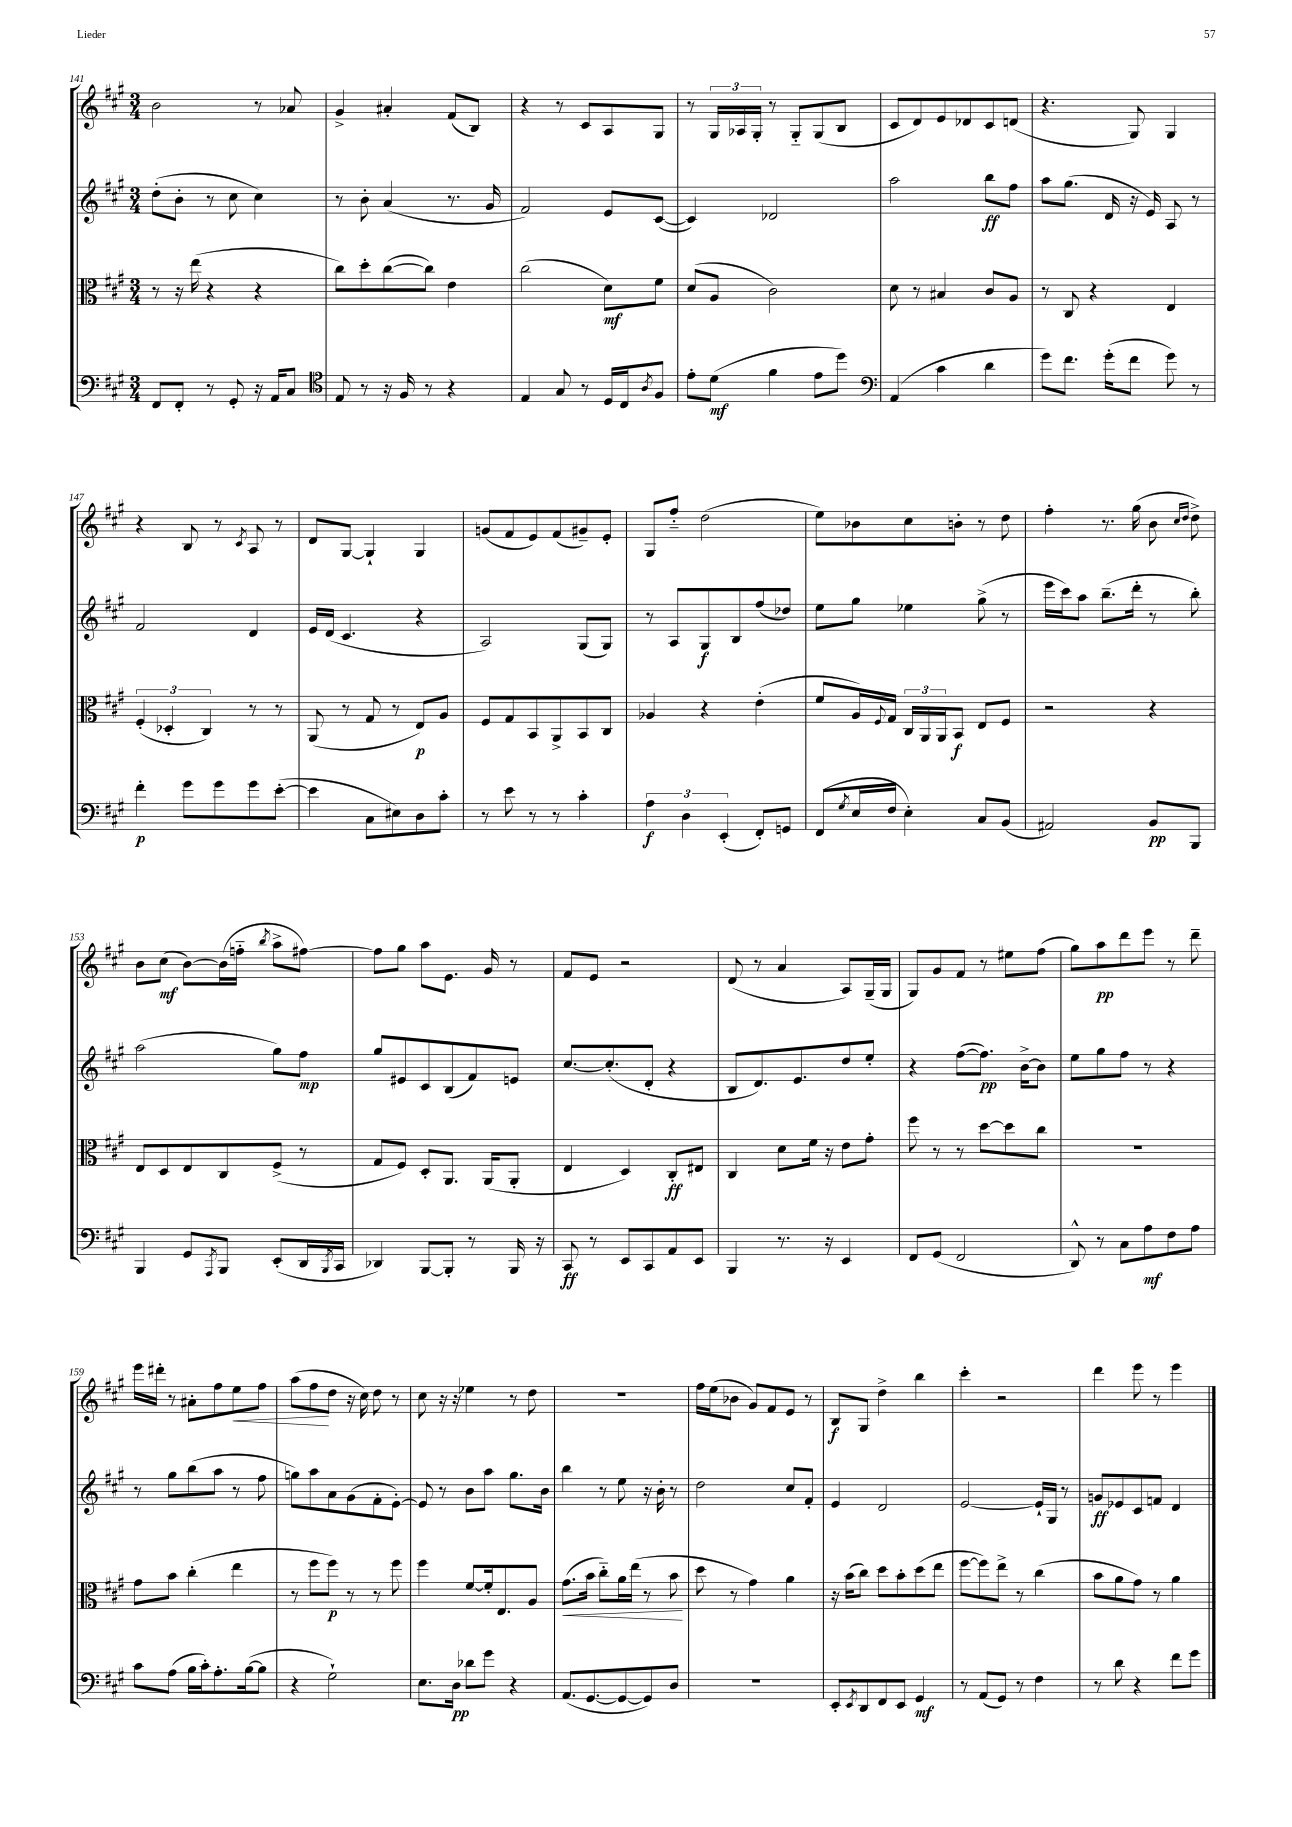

**kern	**kern	**kern	**kern
*staff4	*staff3	*staff2	*staff1
*clefF4	*clefC3	*clefG2	*clefG2
*k[f#c#g#]	*k[f#c#g#]	*k[f#c#g#]	*k[f#c#g#]
*M3/4	*M3/4	*M3/4	*M3/4
8FF#	8r	(8dd'	2b
8FF#'	16r	8b'	.
.	(16ee	.	.
8r	4r	8r	.
8GG#'	.	8cc#	.
16r	4r	4cc#)	8r
16AA	.	.	.
8C#	.	.	8a-
=	=	=	=
*clefC4	*	*	*
8E	8cc#)	8r	4g#^
8r	8dd'	8b'	.
16r	([8cc#	(4a	4a#'
16F#	.	.	.
8r	8cc#])	.	.
4r	4e	8.r	(8f#
.	.	.	8B)
.	.	16g#	.
=	=	=	=
4E	(2cc#	2f#)	4r
8G#	.	.	8r
8r	.	.	8c#
16D	8d)	8e	8A
16C#	.	.	.
8qA	.	.	.
8F#	8f#	([8c#	8G#
=	=	=	=
8e'	(8d	4c#])	8r
(8d	8A	.	24G#
.	.	.	24A-
.	.	.	24G#'
4f#	2c#)	2d-	8r
.	.	.	8G#'~
8e	.	.	(8G#
8dd)	.	.	8B
=	=	=	=
*clefF4	*	*	*
(4AA	8d	2aa	8c#
.	8r	.	8d)
4c#	4B#	.	8e
.	.	.	8d-
4d	8c#	8bb	8c#
.	8A	8ff#	(8d
=	=	=	=
8g#)	8r	8aa	4.r
8.f#	8C#	(8.gg#	.
.	4r	.	.
(16g#'	.	16d	.
8f#	.	16r	8G#)
.	.	16e)	.
8g#)	4E	8A	4G#
8r	.	8r	.
=	=	=	=
4f#'	(6F#'	2f#	4r
.	6D-'	.	.
8g#	.	.	8B
.	6C#)	.	.
8g#	.	.	8r
.	.	.	8qc#
8g#	8r	4d	8A
([8e'	8r	.	8r
=	=	=	=
4e]	(8AA	16e	8d
.	.	(16d	.
.	8r	4.c#	[8G#
8C#	8G#	.	4G#`]
8E#)	8r	.	.
8D	8E)	4r	4G#
8c#'	8A	.	.
=	=	=	=
8r	8F#	2A)	(8g
8e	8G#	.	8f#
8r	8BB	.	8e)
8r	8AA^	.	(8f#
4c#'	8BB	(8G#	8g#~)
.	8C#	8G#)	8e'
=	=	=	=
6A	4A-	8r	8G#
.	.	8A	8ff#'~
6D	.	.	.
.	4r	8G#	(2dd
(6EE'	.	.	.
.	.	8B	.
8FF#')	(4e'	(8ff#	.
8GG	.	8dd-)	.
=	=	=	=
(8FF#	8f#	8ee	8ee)
8qG#	.	.	.
16E	16A)	8gg#	8b-
.	8qqF#	.	.
16F#	16G#	.	.
4E')	24C#	4ee-	8cc#
.	24AA	.	.
.	24AA	.	.
.	8BB	.	8b'
8C#	8E	(8gg#^	8r
(8BB	8F#	8r	8dd
=	=	=	=
2AA#)	2r	16eee	4ff#'
.	.	16ccc#)	.
.	.	8aa	.
.	.	(8.bb~	8.r
.	.	16ddd'	(16gg#
8BB	4r	8r	8b
.	.	.	16qqcc#
.	.	.	16qqdd
8BBB	.	8bb')	8dd^)
=	=	=	=
4BBB	8E	(2aa	8b
.	8D	.	(8cc#
8GG#	8E	.	[8b)
8qAAA	.	.	.
8BBB	8C#	.	(16b]
.	.	.	16ff'~
.	.	.	8qbb
(8EE'	(8F#^	8gg#)	8aa^
16DD	8r	8ff#	[8ff#)
8qBBB	.	.	.
16CC#	.	.	.
=	=	=	=
4DD-)	8G#	8gg#	8ff#]
.	8F#)	8e#	8gg#
[8BBB	8D'	8c#	8aa
8BBB']	8.AA	(8B	8.e
8r	.	8f#)	.
.	(16AA	.	16g#
16BBB	8AA'	8e	8r
16r	.	.	.
=	=	=	=
8CC#	4E	[8.cc#	8f#
8r	.	.	8e
.	.	(8.cc#']	.
8EE	4D)	.	2r
8CC#	.	8d'	.
8AA	8C#'	4r	.
8EE	8E#	.	.
=	=	=	=
4BBB	4C#	8B	(8d
.	.	8.d)	8r
8.r	8d	.	4a
.	.	8.e	.
.	16f#	.	.
16r	16r	.	.
4EE	8e	8dd	8A)
.	8g#'	8ee'	(16G#~
.	.	.	16G#
=	=	=	=
8FF#	8ff#	4r	8G#)
(8GG#	8r	.	8g#
2FF#	8r	([8ff#	8f#
.	[8dd	8.ff#])	8r
.	8dd]	.	8ee#
.	.	[16b^	.
.	8cc#	8b]	(8ff#
=	=	=	=
8DD^^)	2.r	8ee	8gg#)
8r	.	8gg#	8aa
8C#	.	8ff#	8ddd
8A	.	8r	8eee
8F#	.	4r	8r
8A	.	.	8ddd~
=	=	=	=
8c#	8g#	8r	16eee
.	.	.	16ddd#'
(8A	8b	8gg#	8r
16B	(4cc#'	(8bb	8a#'
16c#')	.	.	.
8.A'	.	8aa	8ff#
.	4ee	8r	8ee
([16B	.	.	.
8B]	.	8ff#	8ff#
=	=	=	=
4r	8r	8gg)	(8aa
.	8ff#	8aa	8ff#
2G#`)	8ff#)	8a	8dd
.	8r	(8g#	16r
.	.	.	16cc#)
.	8r	8f#'	8dd
.	8ff#	[8e')	8r
=	=	=	=
8.E	4ff#	8e]	8cc#
.	.	8r	16r
16D	.	.	16r
8d-	[8f#	8b	4ee-
8g#	16f#']	8aa	.
.	8.E	.	.
4r	.	8.gg#	8r
.	8A	.	8dd
.	.	16b	.
=	=	=	=
(8.AA	(8.g#	4bb	2.r
[8.GG#	16b	.	.
.	8cc#'~)	8r	.
8GG#_	16a	8ee	.
.	(16ee	.	.
8GG#])	8r	16r	.
.	.	16b'	.
8D	8b	8r	.
=	=	=	=
2.r	8dd	2dd	16ff#
.	.	.	(16ee
.	8r	.	8b-
.	4g#)	.	8g#)
.	.	.	8f#
.	4a	8cc#	8e
.	.	8f#'	8r
=	=	=	=
8EE'	16r	4e	8B
.	(16b	.	.
8qEE	.	.	.
8DD	8cc#)	.	8G#
8FF#	8dd	2d	4dd^
8EE	8b'	.	.
4GG#	(8dd	.	4bb
.	8ee	.	.
=	=	=	=
8r	[8ff#	[2e	4ccc#'
(8AA	8ff#])	.	.
8GG#)	8ee^	.	2r
8r	8r	.	.
4F#	(4cc#	16e`]	.
.	.	16G#	.
.	.	8r	.
=	=	=	=
8r	8b	8g	4ddd
8d	8a	8e-	.
4r	8g#)	8c#	8eee
.	8r	8f	8r
8f#	4a	4d	4eee
8g#	.	.	.
==	==	==	==
*-	*-	*-	*-
